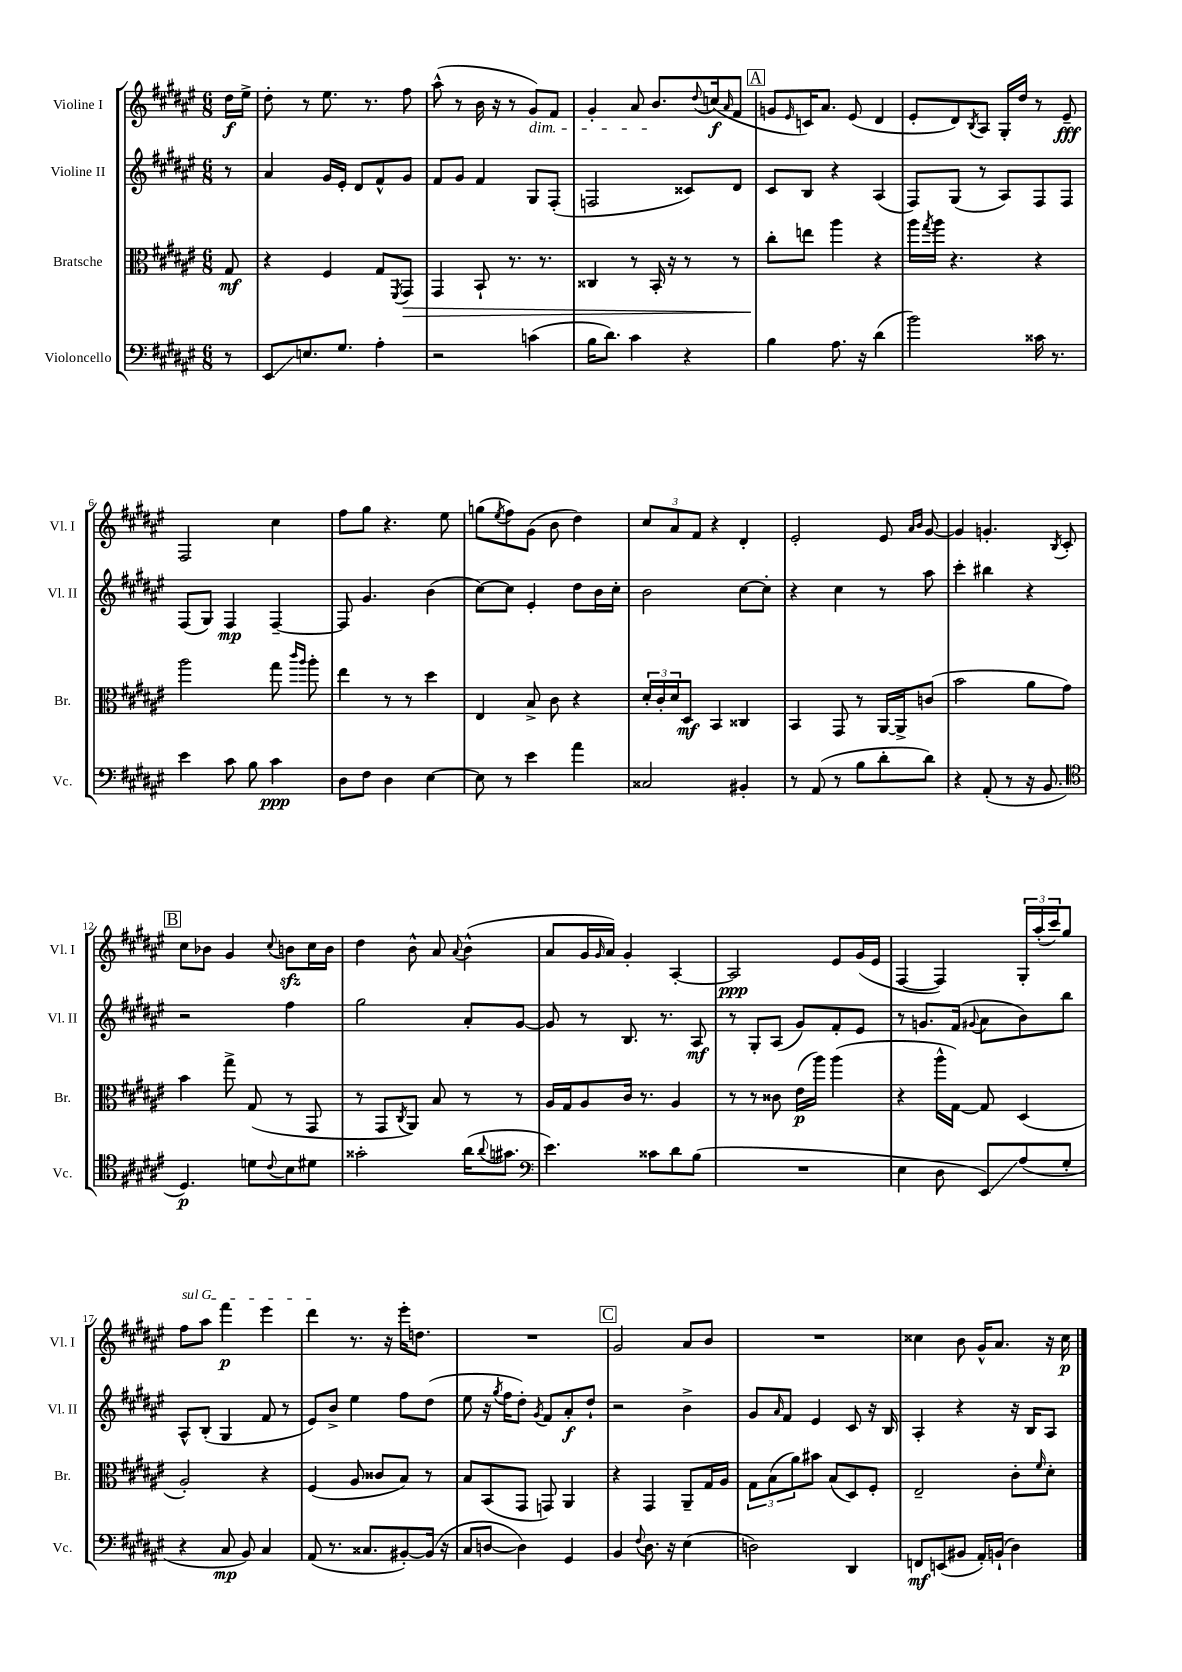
<<
\new StaffGroup <<
\new Staff = "s0" \with { instrumentName = "Violine I" shortInstrumentName = "Vl. I" } {
    \clef treble \key fis \major \numericTimeSignature \time 6/8 \partial 8
    dis''16\f eis''16-> |
    dis''8-. r8 eis''8. r8. fis''8 |
    ais''8-^( r8 b'16 r16 r8 gis'8\dim) fis'8 |
    gis'4-. ais'8 b'8.\! \appoggiatura { dis''8 } c''16\f( \grace { ais'16 } fis'8 |
    \mark \markup { \box "A" } g'8 \grace { eis'16 } c'16) ais'8. eis'8( dis'4 |
    eis'8-. dis'8) \acciaccatura { b8 } ais8 gis16-. dis''16 r8 eis'8--\fff |
    fis2 cis''4 |
    fis''8 gis''8 r4. eis''8 |
    g''8( \acciaccatura { eis''8 } fis''8) gis'8( b'8 dis''4) |
    \tuplet 3/2 { cis''8 ais'8 fis'8 } r4 dis'4-. |
    eis'2-. eis'8 \grace { ais'16 b'16 } gis'8~ |
    gis'4 g'4.-. \acciaccatura { b8 } cis'8-. |
    \mark \markup { \box "B" } cis''8 bes'8 gis'4 \appoggiatura { cis''8 } b'8\sfz cis''16 b'16 |
    dis''4 b'8-^ ais'8 \appoggiatura { ais'8 } b'4-^( |
    ais'8 gis'16 \grace { gis'16 } ais'16) gis'4-. ais4~-. |
    ais2\ppp eis'8 gis'16( eis'16 |
    fis4~ fis4) \tuplet 3/2 { gis16-. ais''16-.( cis'''16) } gis''8 |
    \once \override TextSpanner.bound-details.left.text = \markup { \italic "sul G" } fis''8\startTextSpan ais''8 fis'''4\p eis'''4 |
    dis'''4\stopTextSpan r8. r16 eis'''16-. d''8. |
    R2. |
    \mark \markup { \box "C" } gis'2 ais'8 b'8 |
    R2. |
    cisis''4 b'8 gis'16-^ ais'8. r16 cisis''16\p \bar "|." |
}
\new Staff = "s1" \with { instrumentName = "Violine II" shortInstrumentName = "Vl. II" } {
    \clef treble \key fis \major \numericTimeSignature \time 6/8 \partial 8
    r8 |
    ais'4 gis'16 eis'16-. dis'8 fis'8-^ gis'8 |
    fis'8 gis'8 fis'4 gis8 fis8-.( |
    f2 cisis'8) dis'8 |
    \mark \markup { \box "A" } cis'8 b8 r4 ais4( |
    fis8) gis8( r8 ais8) fis8 fis8 |
    fis8( gis8) fis4\mp fis4~-- |
    fis8 gis'4. b'4( |
    cis''8~) cis''8 eis'4-. dis''8 b'16 cis''16-. |
    b'2 cis''8~ cis''8-. |
    r4 cis''4 r8 ais''8 |
    cis'''4-. bis''4 r4 |
    \mark \markup { \box "B" } r2 fis''4 |
    gis''2 ais'8-. gis'8~ |
    gis'8 r8 b8. r8. ais8\mf |
    r8 gis8-. ais8( gis'8) fis'8-. eis'8 |
    r8 g'8. fis'16( \appoggiatura { gis'8 } ais'8 b'8) b''8 |
    ais8-^ b8-.( gis4 fis'8 r8 |
    eis'8) b'8-> eis''4 fis''8 dis''8( |
    eis''8 r16 \acciaccatura { gis''8 } fis''16 dis''8-.) \acciaccatura { gis'8 } fis'8 ais'8-.\f dis''8-! |
    \mark \markup { \box "C" } r2 b'4-> |
    gis'8 \grace { ais'16 } fis'8 eis'4 cis'8 r16 b16 |
    ais4-. r4 r16 b16 ais8 \bar "|." |
}
\new Staff = "s2" \with { instrumentName = "Bratsche" shortInstrumentName = "Br." } {
    \clef alto \key fis \major \numericTimeSignature \time 6/8 \partial 8
    gis8\mf |
    r4 fis4 gis8 \acciaccatura { fis,8 } gis,8\> |
    gis,4 b,8-! r8. r8. |
    cisis4 r8 b,16-. r16 r8 r8 |
    \mark \markup { \box "A" } cis''8-.\! e''8 ais''4 r4 |
    ais''16 \acciaccatura { gis''8 } ais''16 r4. r4 |
    ais''2 gis''8 \grace { cis'''16 ais''16 } ais''8-. |
    eis''4 r8 r8 dis''4 |
    eis4 b8-> cis'8 r4 |
    \tuplet 3/2 { dis'16-. cis'16-. dis'16 } dis8\mf b,4 cisis4 |
    b,4 gis,8 r8 ais,16~ ais,16-> c'8( |
    b'2 ais'8 gis'8) |
    \mark \markup { \box "B" } b'4 gis''8-> gis8( r8 gis,8 |
    r8 gis,8 \acciaccatura { cis8 } ais,8) b8 r8 r8 |
    ais16 gis16 ais8 cis'16 r8. ais4 |
    r8 r8 cisis'8 eis'16\p( ais''16) ais''4( |
    r4 ais''16-^ gis16~) gis8 dis4( |
    ais2-.) r4 |
    fis4( ais8 cisis'8 b8) r8 |
    b8 b,8( gis,8 g,8) ais,4 |
    \mark \markup { \box "C" } r4 gis,4 ais,8-- gis16 ais16 |
    \tuplet 3/2 { gis8 b8( ais'8) } bis'8 b8( dis8) fis8-. |
    eis2-- cis'8-. \grace { fis'16 } dis'8-. \bar "|." |
}
\new Staff = "s3" \with { instrumentName = "Violoncello" shortInstrumentName = "Vc." } {
    \clef bass \key fis \major \numericTimeSignature \time 6/8 \partial 8
    r8 |
    eis,8\glissando e8. gis8. ais4-. |
    r2 c'4( |
    b16 dis'8.) cis'4 r4 |
    \mark \markup { \box "A" } b4 ais8. r16 dis'4( |
    b'2) cisis'16 r8. |
    eis'4 cis'8 b8 cis'4\ppp |
    dis8 fis8 dis4 eis4~ |
    eis8 r8 eis'4 ais'4 |
    cisis2 bis,4-. |
    r8 ais,8( r8 b8 dis'8-. dis'8) |
    r4 ais,8-.( r8 r16 b,8. |
    \mark \markup { \box "B" } \clef tenor dis4.\p) d'8 \appoggiatura { cis'8 } b8 dis'8 |
    gisis'2-. ais'16( \appoggiatura { ais'8 } gis'8. |
    \clef bass eis'4.) cisis'8 dis'8 b8( |
    R2. |
    eis4 dis8 eis,8\glissando) ais8( gis8-. |
    r4 cis8\mp b,8) cis4 |
    ais,8( r8. cisis8. bis,8~-.) bis,16( r16 |
    cis8 d8~ d4) gis,4 |
    \mark \markup { \box "C" } b,4 \appoggiatura { fis8 } dis8. r16 eis4( |
    d2) dis,4 |
    f,8\mf e,8( bis,8 ais,16-.) b,16-!( dis4) \bar "|." |
}
>>
>>
